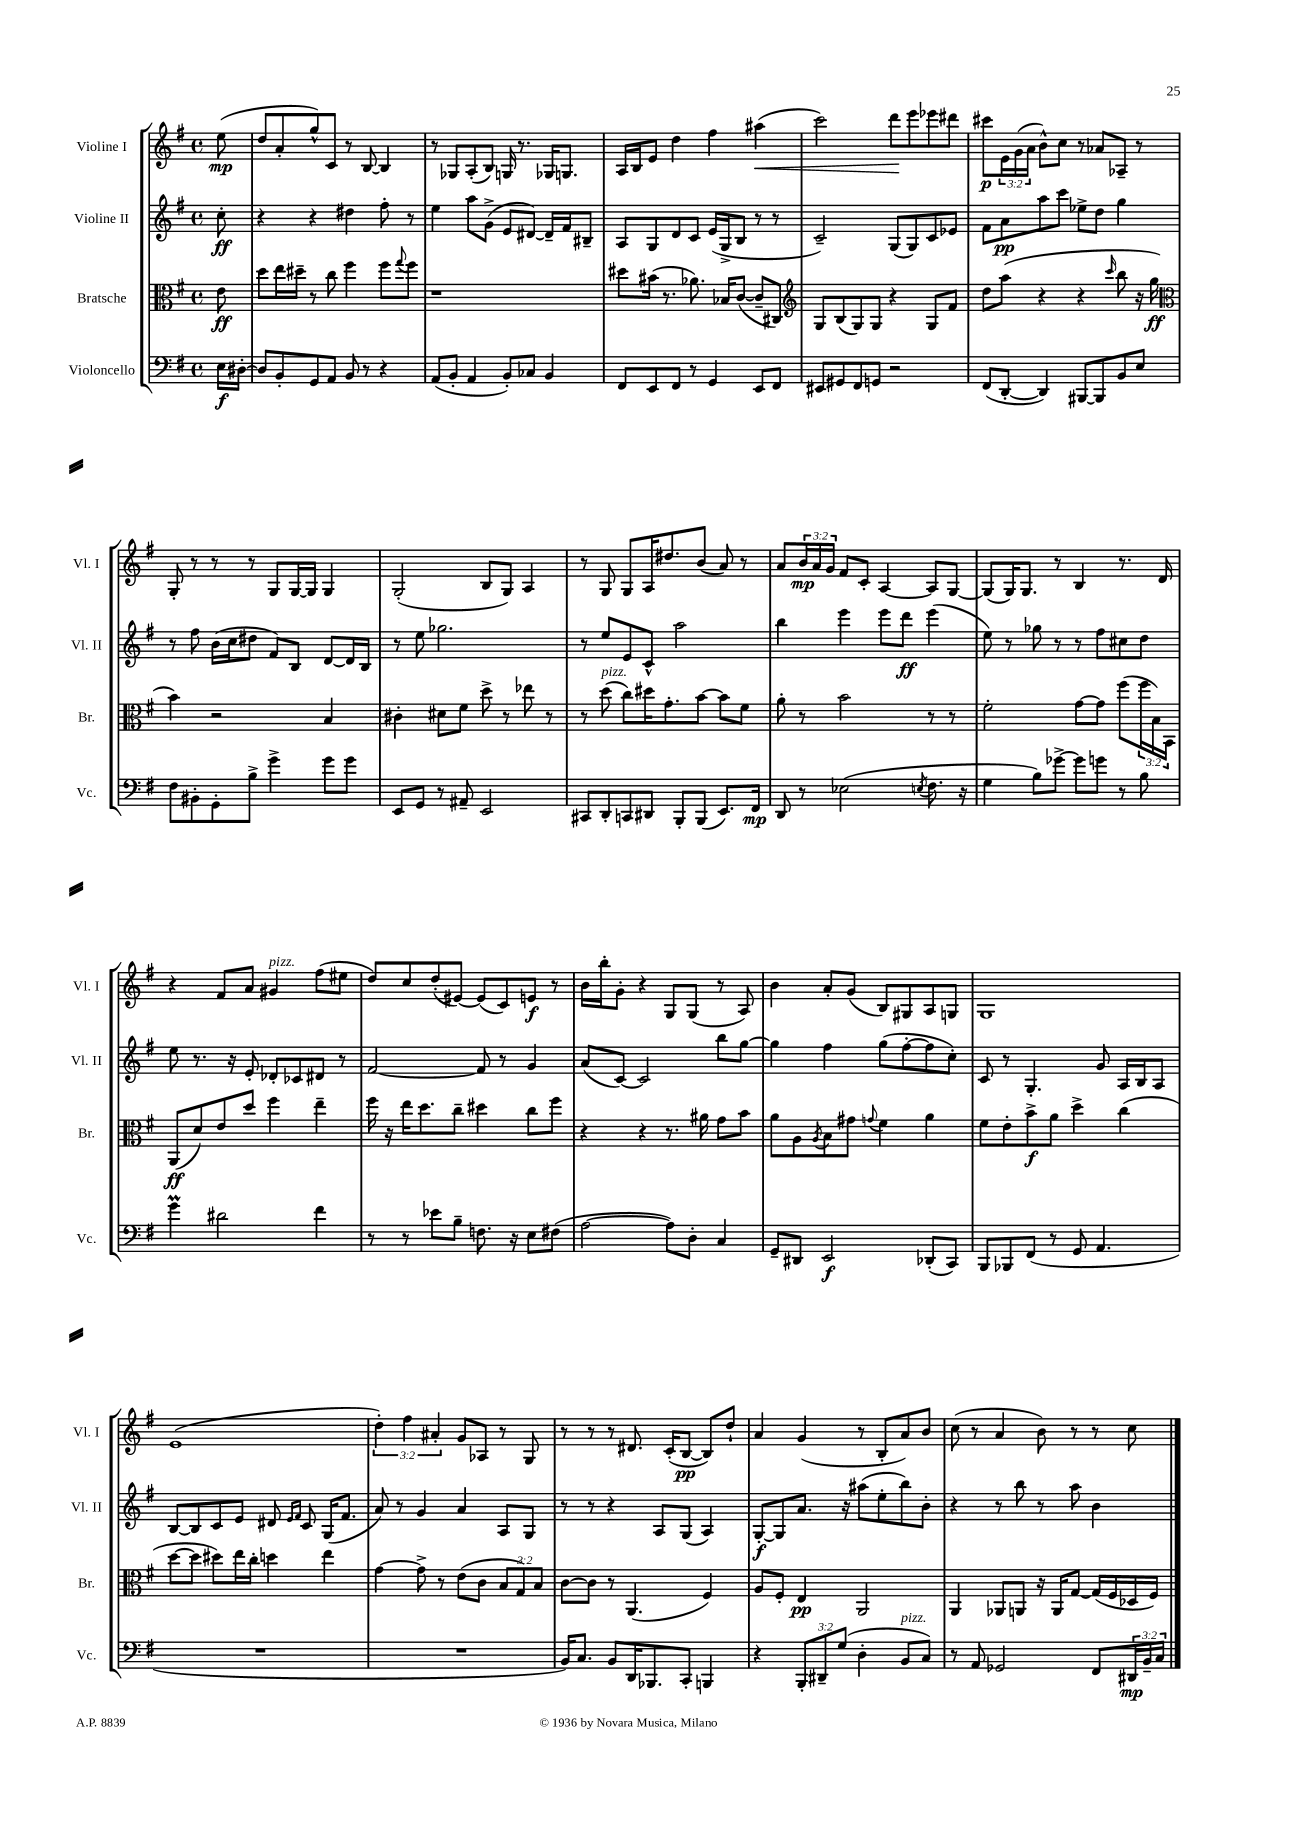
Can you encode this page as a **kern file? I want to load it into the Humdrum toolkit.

**kern	**kern	**kern	**kern
*staff4	*staff3	*staff2	*staff1
*clefF4	*clefC3	*clefG2	*clefG2
*k[f#]	*k[f#]	*k[f#]	*k[f#]
*M4/4	*M4/4	*M4/4	*M4/4
*met(c)	*met(c)	*met(c)	*met(c)
16E\LL	8e\	8cc'\	(8ee\
[16D#'\JJ	.	.	.
=	=	=	=
8D#/]L	8dd\L	4r	8dd/L
8BB'/	16ee\L	.	8a'/
.	16dd#~\JJ	.	.
8GG/	8r	4r	8gg^^/)
8AA/J	8cc\	.	8c/J
8BB/	4ff#\	4dd#\	8r
8r	.	.	[8B/
4r	8ff#\L	8ff#'\	4B/]
.	8qqgg/	.	.
.	8ff#\J	8r	.
=	=	=	=
(8AA/L	1r	4ee\	8r
8BB'/J	.	.	8G-/L
4AA/	.	8aa\L	(8A'/
.	.	(8g^\J	8B/J)
8BB'/L)	.	8e/L	16G/
.	.	.	8.r
8C-/J	.	[8d#/J)	.
4BB/	.	16d#~/]LL	16G-/LK
.	.	16f#/J	8.G/J
.	.	8B#~/J	.
=	=	=	=
8FF#/L	8dd#\L	8A/L	16A/LL
.	.	.	16B/J
8EE/	(16b#\Jk	8G/	8e/J
.	8.r	.	.
8FF#/J	.	8d/	4dd\
8r	8.a-\)	8c/J	.
4GG/	.	(16e/LL	4ff#\
.	16B-/LK	16G^/J	.
.	([8c/J	8B/J	.
8EE/L	8c~/]L	8r	(4aa#\
8FF#/J	8C#/J)	8r	.
=	=	=	=
*	*clefG2	*	*
8EE#/L	8G/L	2c~/)	2ccc\)
8GG#/	(8B/	.	.
8FF#/	8G/)	.	.
8GG/J	8G/J	.	.
2r	4r	(8G/L	8ddd\L
.	.	8G/)	8eee\
.	8G/L	8c/	8eee-\
.	8f#/J	8e-/J	8ddd#\J
=	=	=	=
(8FF#/L	8dd\L	8f#\L	8ccc#\L
[8DD'/J	(8aa\J	8a\	24e\L
.	.	.	(24g\
.	.	.	24a\JJ
4DD/])	4r	8aa\	8b^^\L)
.	.	8ccc\J	8cc\J
[8BBB#/L	4r	8ee-^\L	8r
8BBB#/]	.	8dd\J	8a-/L
.	16qqccc/	.	.
8BB/	8bb\	4gg\	8A-~/J
8E/J	16r	.	8r
.	16gg\	.	.
=	=	=	=
*	*clefC3	*	*
8F#\L	4b\)	8r	8G'/
8BB#'\	.	8ff#\	8r
8GG'\	2r	(16b\LL	8r
.	.	16cc\J	.
8B^\J	.	8dd#\J	8r
4g^\	.	8f#/L)	8G/L
.	.	8B/J	[16G/L
.	.	.	16G/]JJ
8g\L	4B/	[8d/L	4G/
8g\J	.	16d/]L	.
.	.	16B/JJ	.
=	=	=	=
8EE/L	4c#'\	8r	(2G'/
8GG/J	.	8ee\	.
8r	8d#\L	2.gg-\	.
8AA#~/	8f#\J	.	.
2EE/	8dd^\	.	8B/L
.	8r	.	8G/J)
.	8ee-\	.	4A/
.	8r	.	.
=	=	=	=
8CC#/L	8r	8r	8r
8DD'/	(8dd\	8ee/L	8G/
8CC/	8cc\L)	8e/	8G/L
8DD#/J	16dd#\K	8c^^/J	16A/K
.	8.g'\	.	8.dd#/
8BBB'/L	.	2aa\	.
(8BBB/J	[8b\J	.	(8b/J
8.EE/L)	8b\]L	.	8a/)
.	8f#\J	.	8r
16FF#/Jk	.	.	.
=	=	=	=
8DD/	8a'\	4bb\	8a/L
8r	8r	.	24b/L
.	.	.	24a/
.	.	.	24g/JJ
(2E-\	2b\	4eee\	8f#/L
.	.	.	8c'/J
.	.	8eee\L	[4A/
.	.	8ddd\J	.
8qE/	.	.	.
8.F#\	8r	(4eee\	8A/]L
.	8r	.	[8G/J
16r	.	.	.
=	=	=	=
4G\	2f#'\	8ee\)	(8G/]L
.	.	8r	16G/K)
.	.	.	8.G/J
8B\L)	.	8gg-\	.
[8g-^\J	.	8r	8r
8g-\]L	[8g\L	8r	4B/
8g\J	8g\]J	8ff#\L	.
8r	(8ff#\L	8cc#\	8.r
8B\	24ff#\L	8dd\J	.
.	24B\)	.	.
.	.	.	16d/
.	24BB\JJ	.	.
=	=	=	=
4g\	(8AA/L	8ee\	4r
.	8d/)	8.r	.
2d#\	8e/	.	8f#/L
.	.	16r	.
.	8dd/J	8e'/	8a/J
.	4ff#\	8d-'/L	4g#/
.	.	8c-/	.
4f#\	4ee~\	8d#/J	(8ff#\L
.	.	8r	8ee#\J
=	=	=	=
8r	16ff#\	[2f#/	8dd/L)
.	16r	.	.
8r	16ee\LK	.	8cc/
.	8.dd\	.	.
8e-\L	.	.	(8dd'/
8B~\J	8cc~\J	.	[8e#/J)
8.F\	4dd#\	8f#/]	(8e#/]L
.	.	8r	8c/)
16r	.	.	.
8E\L	8cc\L	4g/	8e/J
(8F#\J	8ff#\J	.	8r
=	=	=	=
[2A\	4r	(8a/L	16b\LL
.	.	.	16bb'\J
.	.	[8c/J)	8g'\J
.	4r	2c/]	4r
8A\]L)	8.r	.	8G/L
8D'\J	.	.	(8G/J
.	16a#\	.	.
4C/	8g\L	8bb\L	8r
.	8b\J	[8gg\J	8A/)
=	=	=	=
8GG~/L	8a\L	4gg\]	4b\
8DD#/J	8A\	.	.
.	8qA/	.	.
2EE/	8B\	4ff#\	8a'/L
.	8g#\J	.	(8g/J
.	8qqg/	.	.
.	4f#\	(8gg\L	8B/L)
.	.	[8ff#'\	8G#/
(8DD-'/L	4a\	8ff#\]	8A/
8CC/J)	.	8cc'\J)	8G/J
=	=	=	=
8BBB/L	8f#\L	8c/	1G
8BBB-/	8e'\	8r	.
(8FF#/J	8b^\	4.G'/	.
8r	8a\J	.	.
8GG/	4dd^\	.	.
4.AA/	.	8g/	.
.	(4cc\	16A/LL	.
.	.	16B/J	.
.	.	8A/J	.
=	=	=	=
1r	[8dd\L	[8B/L	(1e
.	8dd\]J	8B/]	.
.	8dd#\L)	8c/	.
.	16ee\L	8e/J	.
.	16cc'\JJ	.	.
.	4dd\	8d#/	.
.	.	16qqe/LL	.
.	.	16qqf#/JJ	.
.	.	8c/	.
.	4ee\	(16G/LK	.
.	.	8.f#/J	.
=	=	=	=
1r	[4g\	8a/)	6dd'\)
.	.	8r	.
.	.	.	6ff#\
.	8g^\]	4g/	.
.	.	.	6a#'/
.	8r	.	.
.	(8e\L	4a/	8g/L
.	8c\J	.	8A-/J
.	12B/L	8A/L	8r
.	12G/)	.	.
.	.	8G/J	8G/
.	12B/J	.	.
=	=	=	=
16BB/LK)	[8c\L	8r	8r
8.C/J	.	.	.
.	8c\]J	8r	8r
8BB/L	8r	4r	8r
16DD/K	(4.AA/	.	8.d#/
8.BBB-/	.	.	.
.	.	8A/L	.
.	.	.	(16c'/LK
8CC'/J	.	(8G/J	[8B/J
4BBB/	4F#/)	4A/)	8B/]L)
.	.	.	8dd`/J
=	=	=	=
4r	8A/L	[8G'/L	4a/
.	8F#'/J	8G/]	.
12BBB'/L	4E/	8.a/J	(4g/
12DD#~/	.	.	.
(12G/J	.	.	.
.	.	16r	.
4D'\	2AA/	(8aa#\L	8r
.	.	8ee'\	8B'/L
8BB/L	.	8bb\)	8a/)
8C/J)	.	8b'\J	8b/J
=	=	=	=
8r	4AA/	4r	(8cc\
8AA/	.	.	8r
2GG-/	8AA-/L	8r	4a/
.	8AA/J	8bb\	.
.	16r	8r	8b\)
.	16AA/LK	.	.
.	[8G/J	8aa\	8r
8FF#/L	(16G/]LL	4b\	8r
.	16F#/	.	.
24DD#/L	16D-/	.	8cc\
24BB~/	.	.	.
.	16F#/JJ)	.	.
24C/JJ	.	.	.
==	==	==	==
*-	*-	*-	*-
